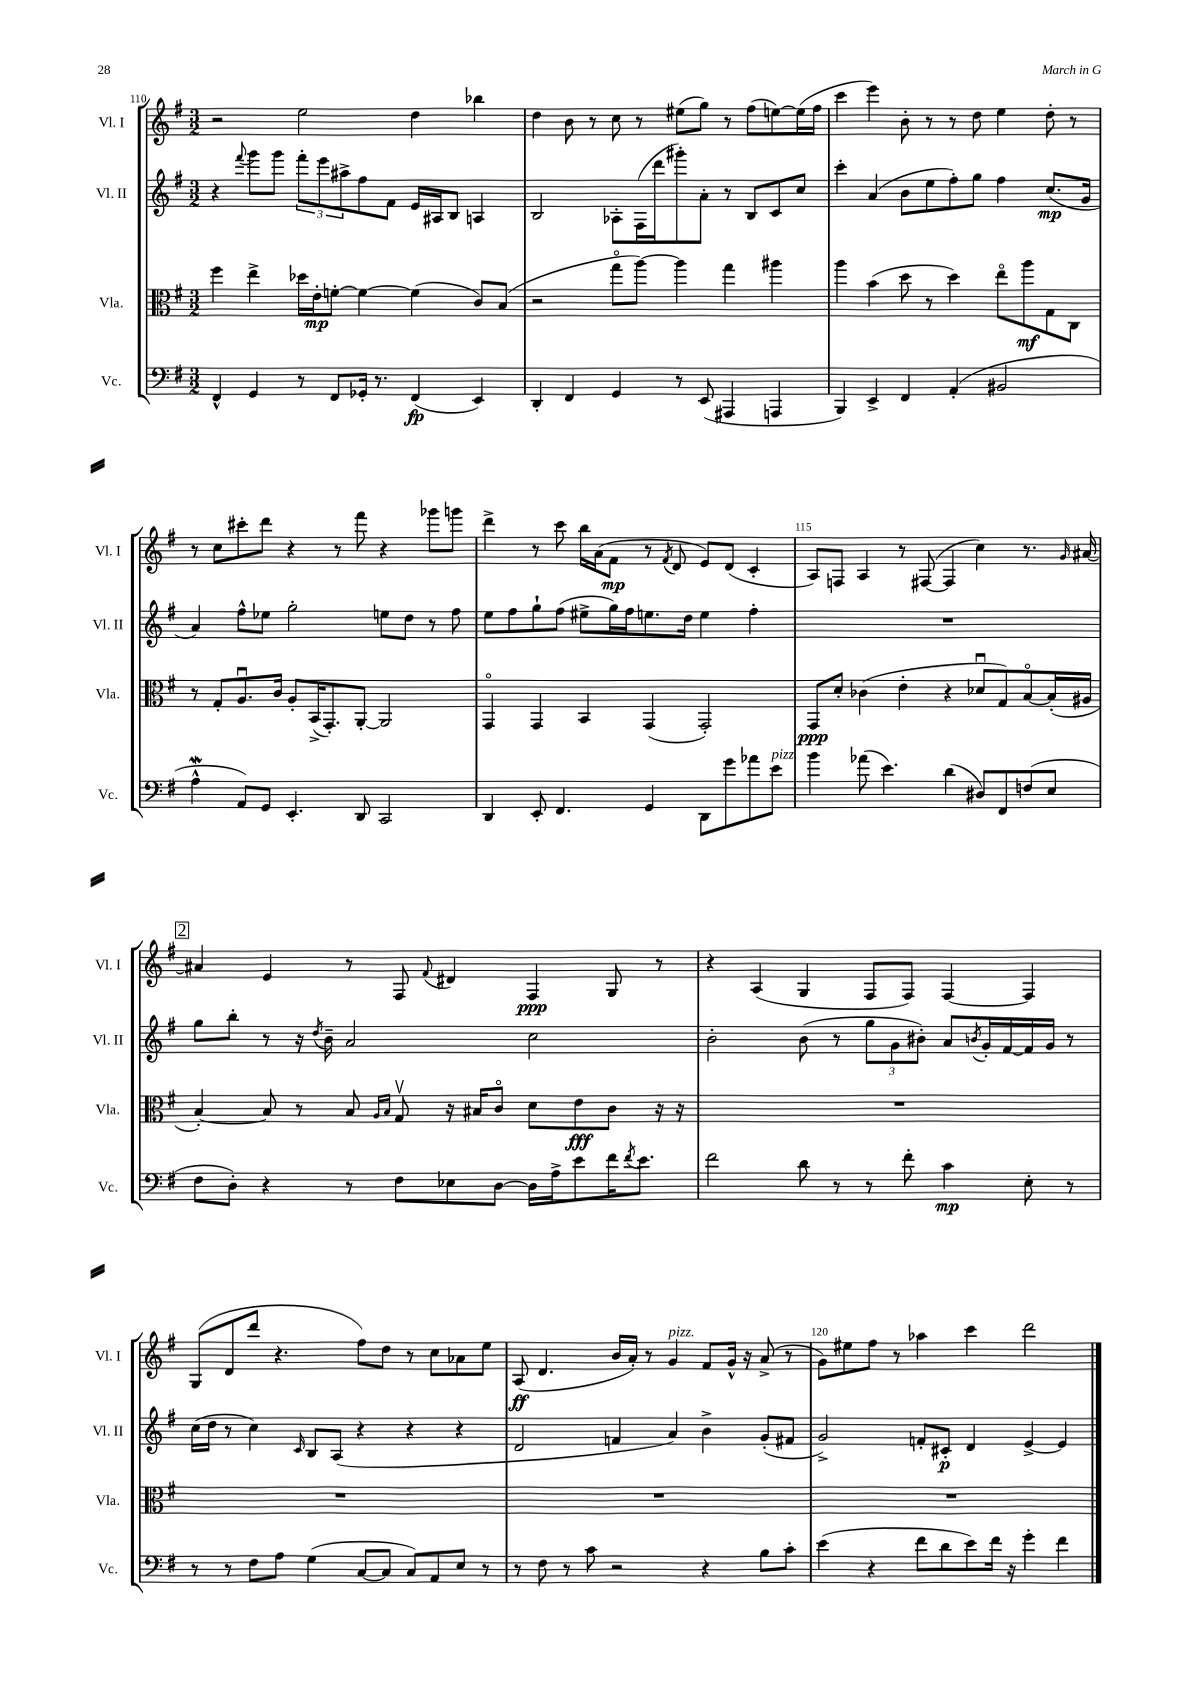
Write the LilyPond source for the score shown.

<<
\new StaffGroup <<
\new Staff = "s0" \with { instrumentName = "Vl. I" shortInstrumentName = "Vl. I" } {
    \clef treble \key g \major \numericTimeSignature \time 3/2
    r2 e''2 d''4 bes''4 |
    d''4 b'8 r8 c''8 r8 eis''8( g''8) r8 fis''8( e''8~) e''16( fis''16 |
    c'''4 e'''4) b'8-. r8 r8 d''8 e''4 d''8-. r8 |
    r8 c''8 cis'''8-. d'''8 r4 r8 fis'''8 r4 ges'''8 g'''8 |
    d'''4-> r8 c'''8 b''16 a'16( fis'8\mp r8 \acciaccatura { fis'8 } d'8 e'8) d'8( c'4-. |
    a8) f8 a4 r8 fis8~( fis4 c''4) r8. \grace { g'16 } ais'16~ |
    \mark \markup { \box "2" } ais'4 e'4 r8 fis8 \appoggiatura { fis'8 } dis'4 fis4\ppp g8 r8 |
    r4 a4( g4 fis8 fis8) fis4~ fis4 |
    g8( d'8 d'''8 r4. fis''8) d''8 r8 c''8 aes'8 e''8 |
    a8\ff( d'4. b'16 a'16-.) r8 g'4^\markup { \italic "pizz." } fis'8 g'16-^ r16 a'8->( r8 |
    g'8) eis''8 fis''8 r8 aes''4 c'''4 d'''2 \bar "|." |
}
\new Staff = "s1" \with { instrumentName = "Vl. II" shortInstrumentName = "Vl. II" } {
    \clef treble \key g \major \numericTimeSignature \time 3/2
    r4 \appoggiatura { fis'''8 } g'''8 g'''8 \tuplet 3/2 { fis'''8-. e'''8 ais''8-> } fis''8 fis'8 e'16 ais16 b8 a4 |
    b2 aes8-. fis16( d'''16 gis'''8-.) a'8-. r8 b8 c'8 c''8 |
    c'''4-. a'4( b'8 e''8 fis''8-.) g''8 fis''4 c''8.\mp( g'16 |
    a'4) fis''8-^ ees''8 g''2-. e''8 d''8 r8 fis''8 |
    e''8 fis''8 g''8-! fis''8( eis''8-> g''16) fis''16 e''8. d''16 e''4 fis''4-. |
    R1. |
    \mark \markup { \box "2" } g''8 b''8-. r8 r16 \acciaccatura { d''8 } b'16-- a'2 c''2 |
    b'2-. b'8( r8 \tuplet 3/2 { g''8 g'8 bis'8-.) } a'8 \acciaccatura { b'8 } g'16-. fis'16~ fis'16 g'16 r8 |
    c''16( d''16 r8 c''4) \grace { c'16 } b8 a8( r4 r4 r4 |
    d'2 f'4 a'4) b'4-> g'8-.( fis'8 |
    g'2->) f'8-. cis'8-.\p d'4 e'4~-> e'4 \bar "|." |
}
\new Staff = "s2" \with { instrumentName = "Vla." shortInstrumentName = "Vla." } {
    \clef alto \key g \major \numericTimeSignature \time 3/2
    fis''4 e''4-> des''16 e'16-.\mp f'8~-. f'4~ f'4( c'8) b8( |
    r2 g''8\flageolet a''8~) a''4 g''4 ais''4 |
    a''4 b'4( d''8 r8 d''4) e''8\flageolet a''8\mf g8 c8 |
    r8 g8-. a8.\downbow c'16 a8-. b,16->( g,8.-.) a,8~-. a,2 |
    g,4\flageolet g,4 b,4 g,4( g,2-.) |
    g,8\ppp d'8-. ces'4( e'4-. r4 des'8\downbow g8) b8~\flageolet b16-.( ais16 |
    \mark \markup { \box "2" } b4~-.) b8 r8 b8 \grace { a16 b16 } g8\upbow r16 bis16 c'8\flageolet d'8 e'8\fff c'8 r16 r16 |
    R1. |
    R1. |
    R1. |
    R1. \bar "|." |
}
\new Staff = "s3" \with { instrumentName = "Vc." shortInstrumentName = "Vc." } {
    \clef bass \key g \major \numericTimeSignature \time 3/2
    fis,4-^ g,4 r8 fis,8 ges,16-. r8. fis,4\fp( e,4) |
    d,4-. fis,4 g,4 r8 e,8( ais,,4 a,,4 |
    b,,4) e,4-> fis,4 a,4-.( bis,2 |
    a4-^\mordent a,8) g,8 e,4.-. d,8 c,2 |
    d,4 e,8-. fis,4. g,4 d,8 g'8 aes'8 e'8^\markup { \italic "pizz." } |
    b'4 aes'8( e'4.) d'4( dis8) fis,8 f8( e8 |
    \mark \markup { \box "2" } fis8 d8-.) r4 r8 fis8 ees8 d8~ d16 a16-> e'8 fis'16 \acciaccatura { fis'8 } e'8. |
    fis'2 d'8 r8 r8 fis'8-. c'4\mp e8-. r8 |
    r8 r8 fis8 a8 g4( c8~ c8 c8) a,8 e8 r8 |
    r8 fis8 r8 c'8 r2 r4 b8 c'8-. |
    e'4( r4 fis'8 d'8 e'8) fis'16 r16 g'4-. fis'4 \bar "|." |
}
>>
>>
\layout { \context { \Score currentBarNumber = #110 \override BarNumber.break-visibility = ##(#f #t #t) barNumberVisibility = #(every-nth-bar-number-visible 5) } }
